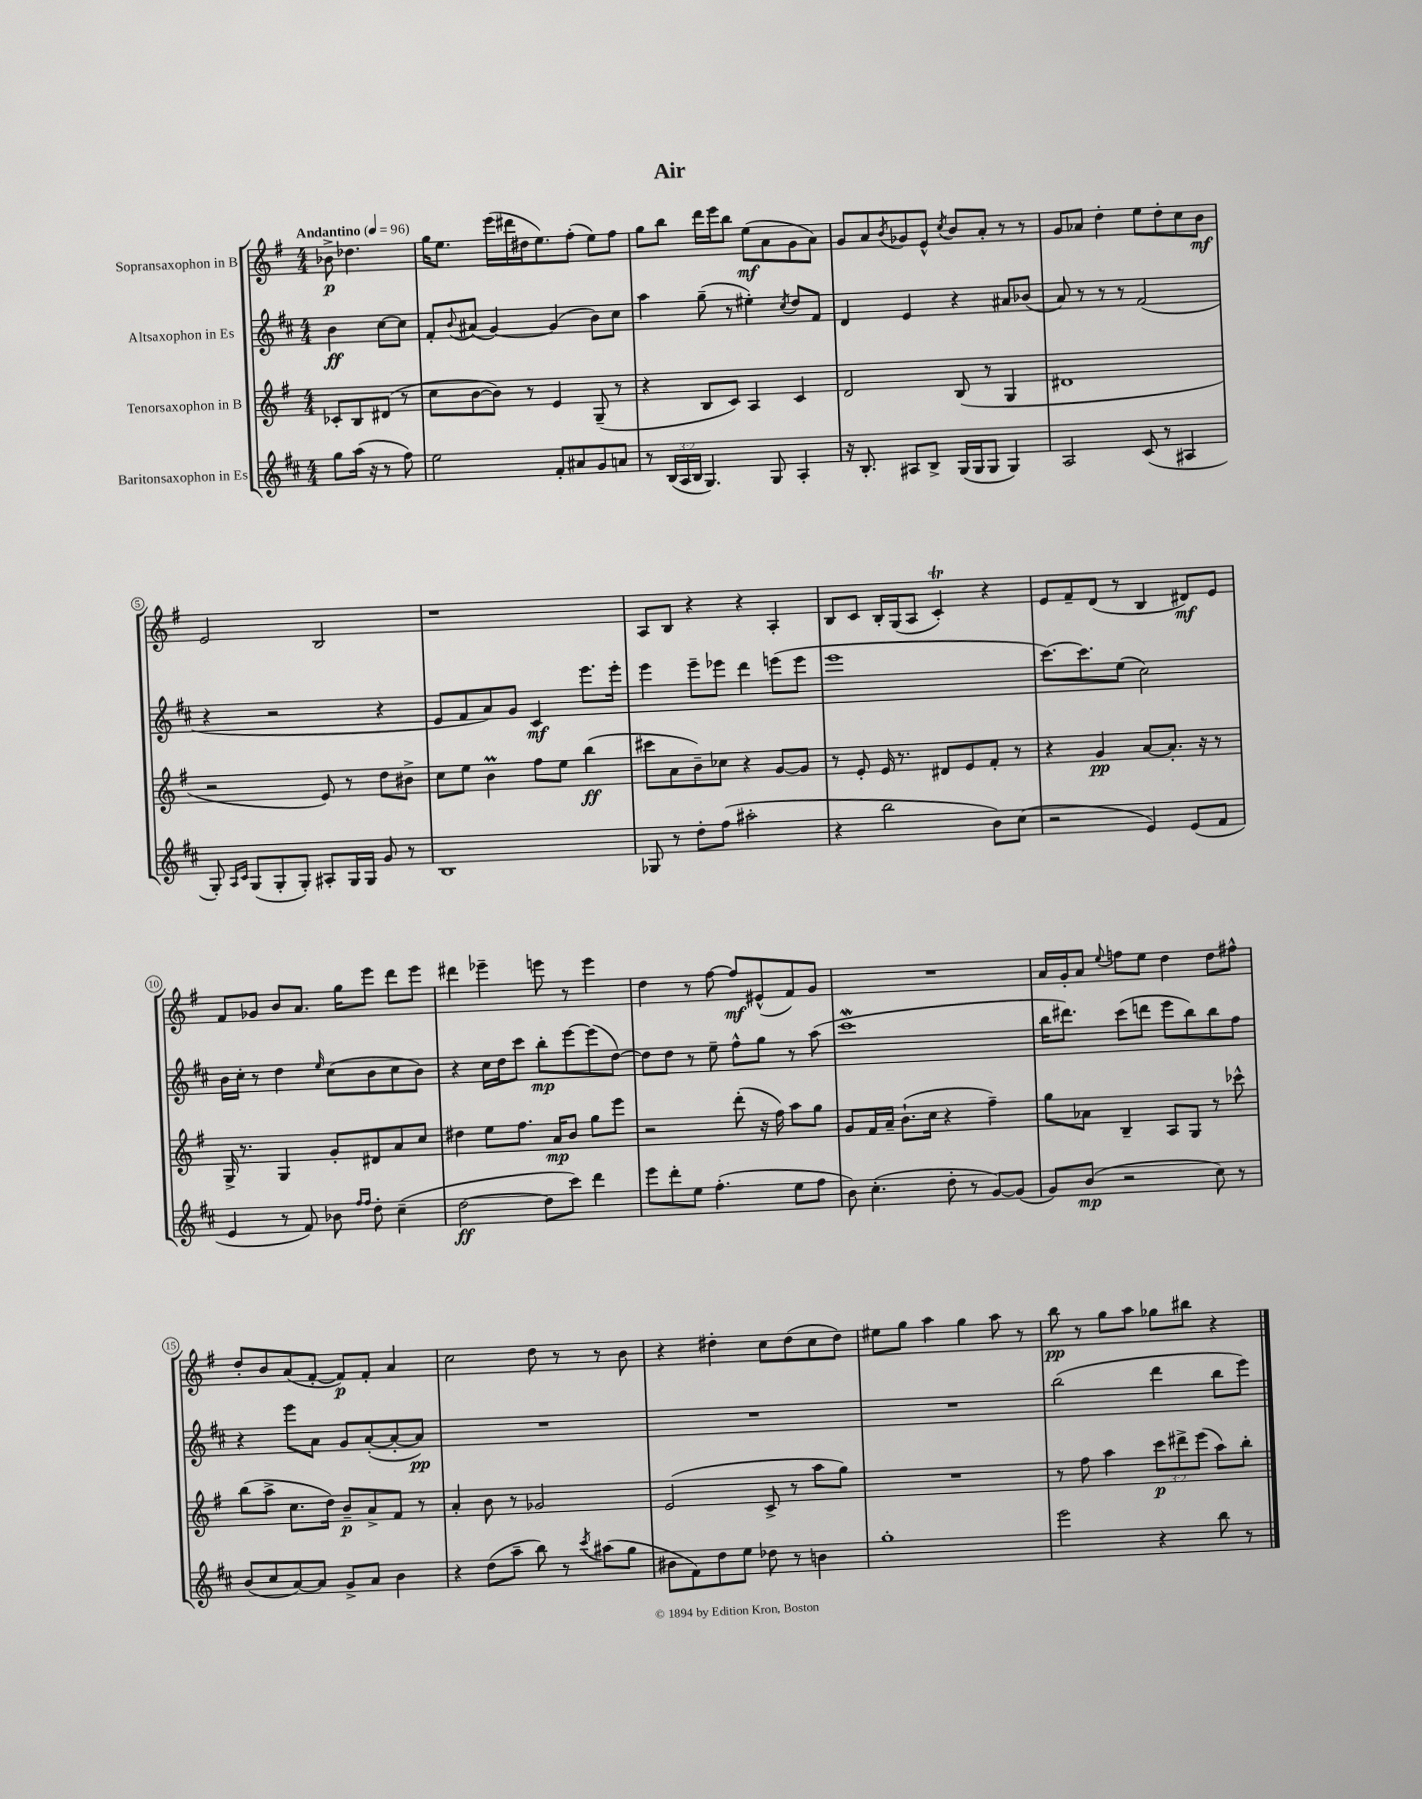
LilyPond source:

\header { title = "Air" }
<<
\new StaffGroup <<
\new Staff = "s0" \with { instrumentName = "Sopransaxophon in B" } {
    \clef treble \key g \major \numericTimeSignature \time 4/4 \partial 2 \tempo "Andantino" 4 = 96
    bes'8->\p des''4. |
    g''16 e''8. e'''16( dis'''16 dis''16 e''8.) fis''8-.( e''8) fis''8 |
    g''8 b''8 d'''16 e'''16 b''8 e''8\mf( a'8 g'8 a'8) |
    g'8 a'8 \acciaccatura { b'8 } ges'8 e'8-^ \acciaccatura { c''8 } b'8 a'8-. r8 r8 |
    g'8 aes'8 d''4-. e''8 d''8-. c''8 b'8\mf |
    e'2 b2 |
    r1 |
    a8 b8 r4 r4 a4-. |
    b8 c'8 b16-. g16( a8 c'4-.\trill) r4 |
    e'8 fis'8-- d'8( r8 b4 dis'8\mf) e'8 |
    fis'8 ges'8 b'8 a'8. g''16 e'''8 d'''8 e'''8 |
    dis'''4 ees'''4-- e'''8 r8 e'''4 |
    d''4 r8 fis''8~ fis''8\mf eis'8-^( fis'8) g'8 |
    R1 |
    a'16 g'16-. a'8 \appoggiatura { e''8 } f''8 e''8 d''4 d''8 fis''8-^ |
    d''8-. b'8 a'8( fis'8~-. fis'8\p) fis'8-. a'4 |
    c''2 d''8 r8 r8 b'8 |
    r4 dis''4-. c''8 dis''8( c''8 dis''8) |
    eis''8 g''8 a''4 g''4 a''8 r8 |
    b''8\pp r8 g''8 a''8 ges''8 bis''8 r4 \bar "|." |
}
\new Staff = "s1" \with { instrumentName = "Altsaxophon in Es" } {
    \clef treble \key d \major \numericTimeSignature \time 4/4 \partial 2
    b'4\ff cis''8~ cis''8 |
    fis'8-. \appoggiatura { b'8 } ais'8( g'4~) g'4( b'8) cis''8 |
    a''4 g''8--( r8 eis''4-.) \acciaccatura { cis''8 } d''8 fis'8 |
    d'4 e'4 r4 ais'8 bes'8( |
    a'8) r8 r8 r8 fis'2( |
    r4 r2 r4 |
    e'8 fis'8 a'8) g'8 cis'4\mf e'''8. e'''16-. |
    e'''4 e'''8-- ees'''8 d'''4 e'''8( e'''8 |
    e'''1 |
    cis'''8.~) cis'''8. e''8( cis''2) |
    b'16 cis''16-. r8 d''4 \grace { e''16 } cis''8( b'8 cis''8 b'8) |
    r4 cis''16 d''16 cis'''8 b''8-.\mp e'''8~ e'''8( d''8~) |
    d''8 d''8 r8 e''8-- fis''8-^ g''8 r8 a''8( |
    cis'''1\mordent |
    b''16 dis'''8.) cis'''8( d'''8 e'''8 b''8) b''8 fis''8 |
    r4 e'''8 a'8 g'8 a'8~-.( a'8~-. a'8\pp) |
    R1 |
    R1 |
    R1 |
    b''2( d'''4 b''8 e'''8) \bar "|." |
}
\new Staff = "s2" \with { instrumentName = "Tenorsaxophon in B" } {
    \clef treble \key g \major \numericTimeSignature \time 4/4 \override Staff.TupletNumber.text = #tuplet-number::calc-fraction-text \partial 2
    ces'8-. b8 dis'8( r8 |
    c''8 b'8~ b'8) r8 e'4 g8--( r8 |
    r4 b8 c'8) a4 c'4 |
    d'2 b8( r8 g4 |
    dis'1 |
    r2 e'8) r8 d''8 bis'8-> |
    c''8 e''8 b'4\prall fis''8 e''8 b''4\ff( |
    cis'''8 a'8 b'8--) ces''8 r4 g'8~ g'8 |
    r8 e'8-. e'16 r8. dis'8 e'8 fis'8-. r8 |
    r4 g'4\pp a'8~ a'8.-. r16 r8 |
    g16-> r8. g4 g'8-. dis'8 a'8 c''8 |
    dis''4 e''8 fis''8. a'16\mp b'8 g''8 e'''8 |
    r2 d'''8-.( r16 fis''16) a''8 g''8 |
    g'8 fis'16 a'16-- b'8.-!( c''16 r4 fis''4--) |
    g''8 aes'8 b4-- a8 g8 r8 ces'''8-^ |
    b''8( a''8-> c''8. d''16) b'8--\p a'8-> fis'8 r8 |
    a'4-. b'8 r8 ges'2 |
    e'2( c'8-> r8 a''8 g''8) |
    R1 |
    r8 fis''8 a''4 \tuplet 3/2 { c'''8\p dis'''8-> e'''8( } a''8) b''8-. \bar "|." |
}
\new Staff = "s3" \with { instrumentName = "Baritonsaxophon in Es" } {
    \clef treble \key d \major \numericTimeSignature \time 4/4 \override Staff.TupletNumber.text = #tuplet-number::calc-fraction-text \partial 2
    g''8 a''16( r16 r8 fis''8) |
    e''2 fis'8-. ais'8 g'8 a'8 |
    r8 \tuplet 3/2 { b16( a16 b16 } g4.) g8 a4-. |
    r16 b8.-. ais8 b8-> g16( g16 g8 g4) |
    a2 cis'8( r8 ais4 |
    g8-.) \grace { a16 cis'16 } g8( g8-. g8-.) ais8-. g16 g16 g'8 r8 |
    b1 |
    ges8 r8 d''8-. fis''8( ais''2-. |
    r4 b''2 b'8) cis''8( |
    r2 e'4) e'8( fis'8 |
    e'4 r8 fis'8) bes'8 \grace { fis''16 fis''16 } d''8-. cis''4--( |
    d''2~\ff d''8 cis'''8) d'''4 |
    e'''8 d'''8-. e''8 fis''4.-.( e''8 fis''8 |
    b'8) cis''4.-.( d''8-. r8 g'8~) g'8( |
    g'8) b'8\mp( r2 cis''8) r8 |
    b'8( cis''8 a'8~) a'8 g'8-> a'8 b'4 |
    r4 d''8( a''8-- b''8) r8 \acciaccatura { cis'''8 } ais''8( g''8 |
    bis'8 fis'8) d''8 e''8 des''8 r8 b'4 |
    g''1-. |
    e'''2 r4 b''8 r8 \bar "|." |
}
>>
>>
\layout { \context { \Score \override BarNumber.stencil = #(make-stencil-circler 0.1 0.3 ly:text-interface::print) } }
